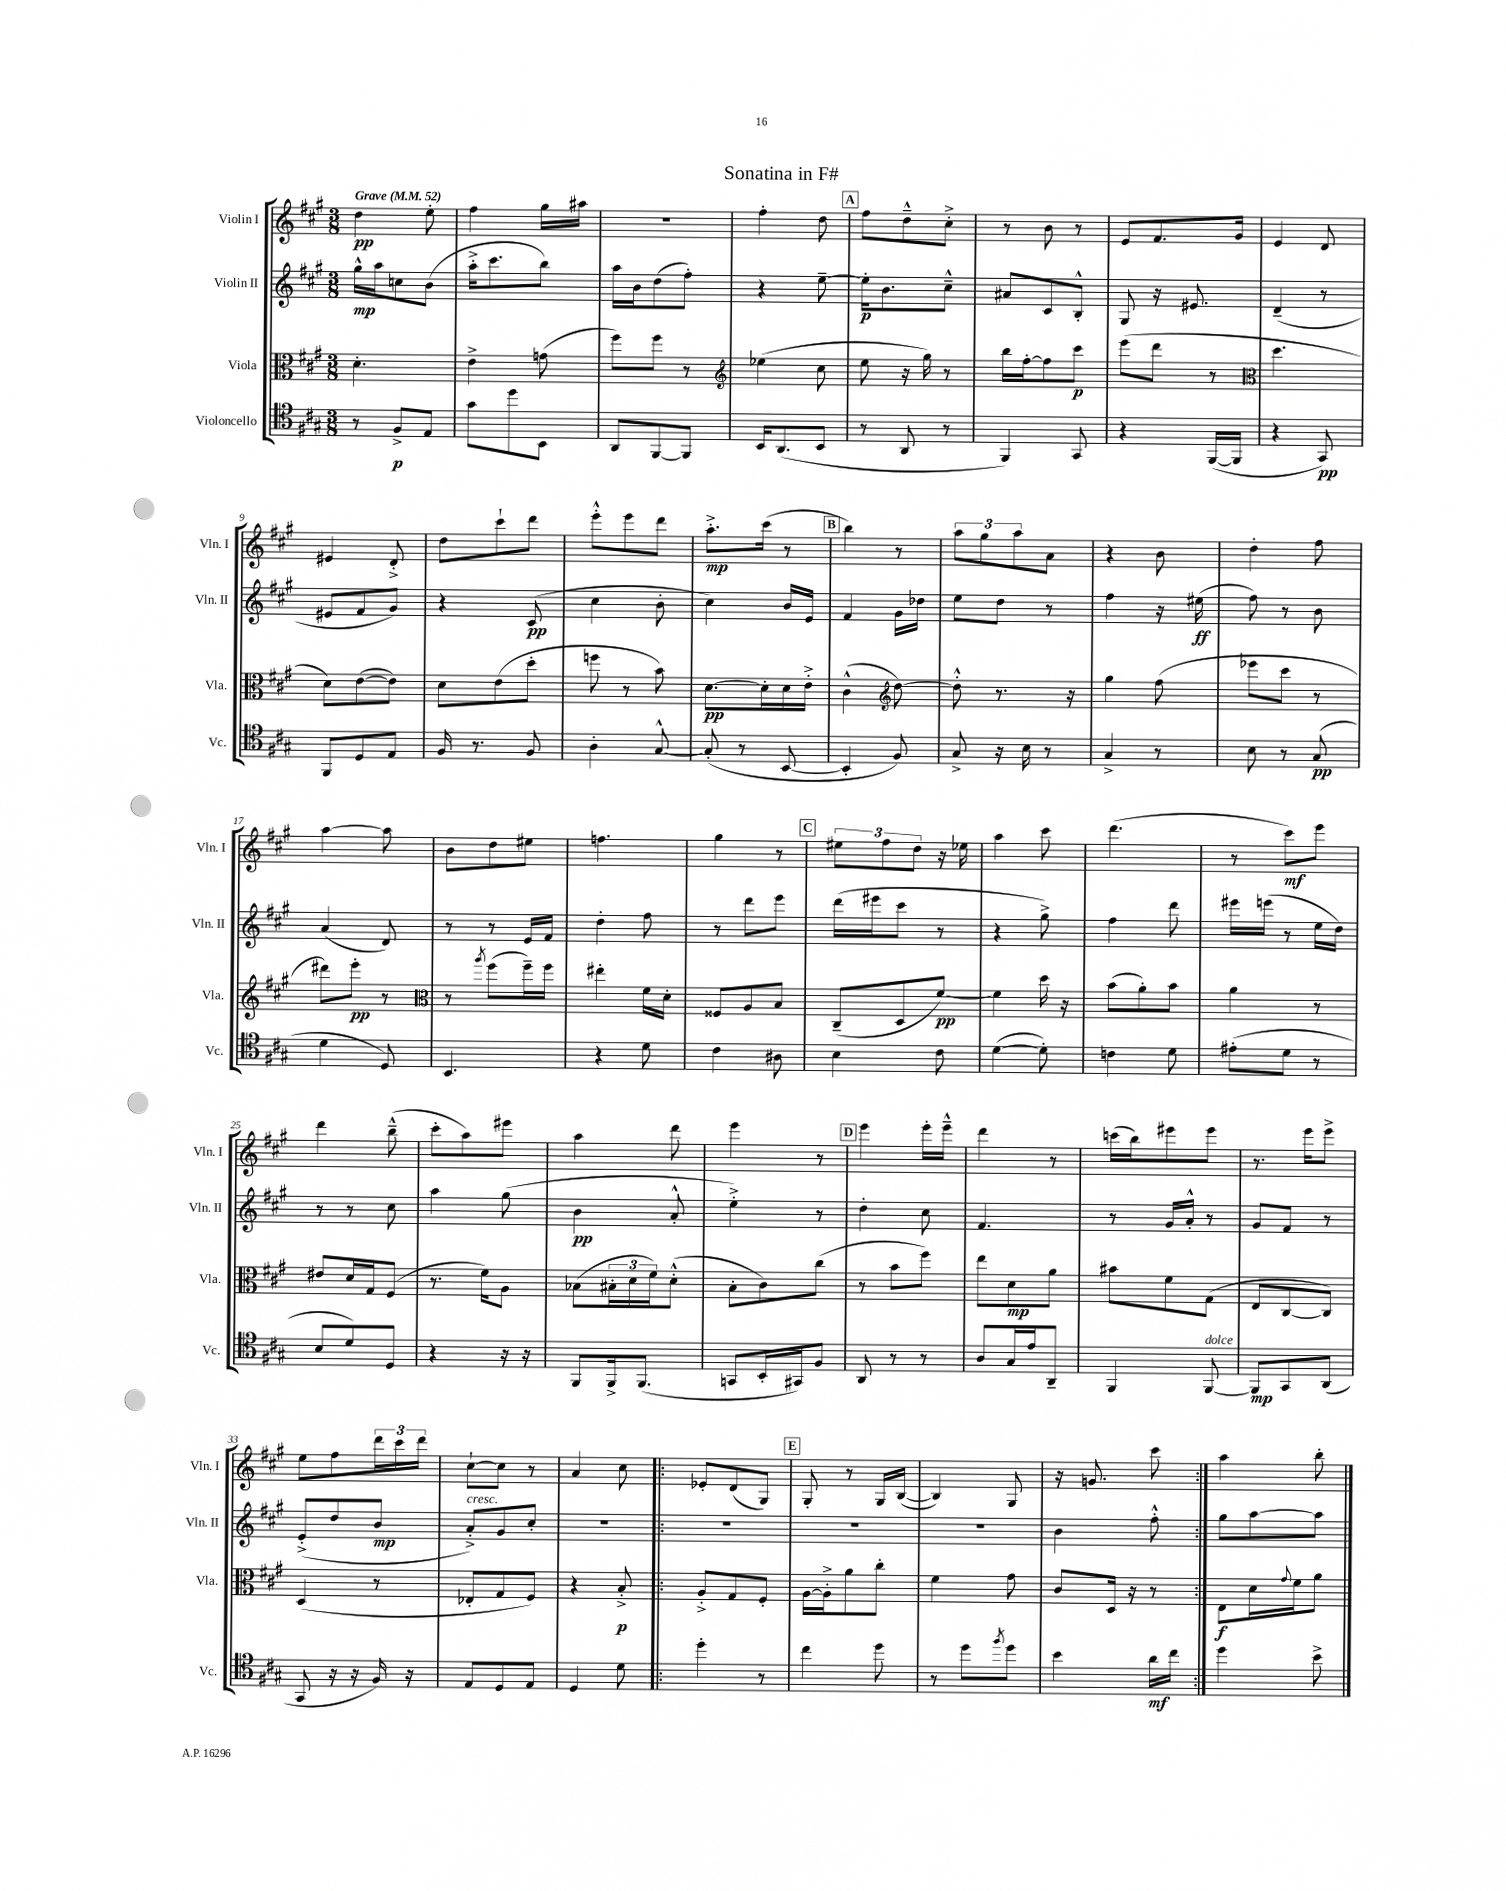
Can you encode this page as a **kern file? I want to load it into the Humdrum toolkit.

**kern	**kern	**kern	**kern
*staff4	*staff3	*staff2	*staff1
*clefC4	*clefC3	*clefG2	*clefG2
*k[f#c#g#]	*k[f#c#g#]	*k[f#c#g#]	*k[f#c#g#]
*M3/8	*M3/8	*M3/8	*M3/8
*MM52	*MM52	*MM52	*MM52
8r	4.d'	16gg#^^	4dd
.	.	16aa	.
8F#^	.	8cc	.
8E	.	(8b	8ee'
=	=	=	=
8g#	4e^	16aa'^	4ff#
.	.	8.ccc#	.
8dd	.	.	.
8BB	(8g	8bb)	16gg#
.	.	.	16aa#
=	=	=	=
8AA	8ff#)	16aa	4.r
.	.	16b	.
[8FF#	8ff#	(8dd	.
8FF#]	8r	8ff#')	.
=	=	=	=
*	*clefG2	*	*
16BB	(4ee-	4r	4ff#'
(8.AA	.	.	.
8BB	8cc#	[8ee~	8dd
=	=	=	=
8r	8ee	16ee']	8ff#
.	.	8.b	.
8AA	16r	.	8dd~^^
.	16gg#)	.	.
8r	8r	8cc#~^^	8cc#'^
=	=	=	=
4FF#)	16bb	8a#	8r
.	[16ff#'	.	.
.	8ff#]	8c#	8b
8GG#	8ccc#	8B'^^	8r
=	=	=	=
4r	(8eee	8G#	8e
.	8ddd	16r	8.f#
.	.	8.e#	.
([16FF#	8r	.	.
16FF#]	.	.	16g#
=	=	=	=
*	*clefC3	*	*
4r	4.dd	(4d~	4e
8GG#)	.	8r	8d
=	=	=	=
8FF#	8d)	8e#	4e#
8D	([8e	8f#	.
8E	8e])	8g#)	8d'^
=	=	=	=
16F#	8d	4r	8dd
8.r	.	.	.
.	(8e	.	8ccc#`
8F#	8dd'	(8c#	8ddd
=	=	=	=
4A'	8ff	4cc#	8eee'^^
.	8r	.	8eee
[8G#^^	8b)	8b'	8ddd
=	=	=	=
(8G#']	[8.d	4cc#)	8.aa'^
8r	.	.	.
.	16d']	.	(16ccc#
[8BB	16d	16b	8r
.	16e'^	16e	.
=	=	=	=
4BB']	(4c#^^	4f#	4bb)
*	*clefG2	*	*
8F#)	[8dd)	16g#	8r
.	.	16dd-	.
=	=	=	=
8G#^	8dd'^^]	8ee	12aa
.	.	.	12gg#
16r	8.r	8dd	.
.	.	.	12aa
16B	.	.	.
8r	.	8r	8a
.	16r	.	.
=	=	=	=
4G#^	4gg#	4ff#	4r
8r	(8ff#	16r	8b
.	.	(16ee#	.
=	=	=	=
8B	8eee-	8ff#)	4dd'
8r	8ccc#	8r	.
(8G#	8r	8b	8ff#
=	=	=	=
4d	8ddd#)	(4a	[4aa
.	8eee'	.	.
8D)	8r	8d)	8aa]
=	=	=	=
*	*clefC3	*	*
4.BB	8r	8r	8b
.	8qaa	.	.
.	(8ff#	8r	8dd
.	16ff#~)	16e	8ee#
.	16ff#	16f#	.
=	=	=	=
4r	4ee#'	4dd'	4.ff
8d	16f#	8ff#	.
.	16d'	.	.
=	=	=	=
4c#	8F##	8r	4gg#
.	8A	8ddd	.
8A#	8B	8eee	8r
=	=	=	=
4B	(8C#~	(16ddd	12ee#
.	.	16eee#	.
.	.	.	12ff#
.	8D	8ccc#	.
.	.	.	12dd
8c#	[8f#)	8r	16r
.	.	.	16ee-
=	=	=	=
([4d	4f#]	4r	4aa
8d'])	16dd	8gg#^)	8ccc#
.	16r	.	.
=	=	=	=
4c	(8b	4ff#	(4.ddd
.	8a')	.	.
8d	8b	8ddd	.
=	=	=	=
(8e#'	4a	16eee#	8r
.	.	(16eee	.
8d	.	8r	8ccc#)
8r	8r	16ee	8eee
.	.	16dd)	.
=	=	=	=
8B	8e#	8r	4ddd
8d)	16d	8r	.
.	16G#	.	.
8D	(8F#	8cc#	(8bb~^^
=	=	=	=
4r	8.r	4aa	8ccc#'
.	.	.	8aa)
.	16f#)	.	.
16r	8A	(8gg#	8eee#
16r	.	.	.
=	=	=	=
8FF#	(8B-	4b	4aa
16FF#^	24B#'	.	.
.	24d	.	.
(8.FF#	.	.	.
.	24f#)	.	.
.	(8d'^^	8a'^^	8ddd
=	=	=	=
8GG	8B'	4ee'^)	4eee
16BB'	8c#)	.	.
16GG#)	.	.	.
8F#	(8cc#	8r	8r
=	=	=	=
8AA	8r	4dd'	4eee
8r	8b	.	.
8r	8ff#)	8cc#	16eee'
.	.	.	16eee~^^
=	=	=	=
8A	8ee	4.f#	4ddd
16G#	8d	.	.
16e	.	.	.
8AA~	8a	.	8r
=	=	=	=
4FF#	8b#	8r	(16ccc
.	.	.	16bb)
.	8f#	16g#	8eee#
.	.	16a'^^	.
[8FF#	(8G#	8r	8eee#
=	=	=	=
8FF#]	8E	8g#	8.r
8GG#	[8C#	8f#	.
.	.	.	16eee
(8AA	8C#])	8r	8eee^
=	=	=	=
8GG#	(4D	(8e'^	8ee
16r	.	8dd	8ff#
16r	.	.	.
16F#)	8r	8b	24ddd
.	.	.	24ccc#
16r	.	.	.
.	.	.	24ddd
=	=	=	=
8E	8E-'	8a'^)	[8cc#`
8D	8G#	8g#	8cc#]
8E	8F#)	8cc#'	8r
=	=	=	=
4D	4r	4.r	4a
8d	8B'^	.	8cc#
=!|:	=!|:	=!|:	=!|:
4dd'	8A'^	4.r	8e-'
.	8G#	.	(8d
8r	8F#'	.	8G#)
=	=	=	=
4cc#	[16A	4.r	8G#'
.	16A'^]	.	.
.	8a	.	8r
8dd	8cc#'	.	16G#
.	.	.	([16B
=	=	=	=
8r	4f#	4.r	4B])
8dd	.	.	.
8qff#	.	.	.
8dd	8g#	.	8G#
=	=	=	=
4b	8c#	4b	16r
.	.	.	8.g
.	16D	.	.
.	16r	.	.
16a	8r	8ff#'^^	8ccc#
16cc#	.	.	.
=:|!	=:|!	=:|!	=:|!
4dd	8E	8gg#	4aa
.	16d	[8aa	.
.	8qqg#	.	.
.	16f#	.	.
8b^	8a	8aa]	8bb'
==	==	==	==
*-	*-	*-	*-
